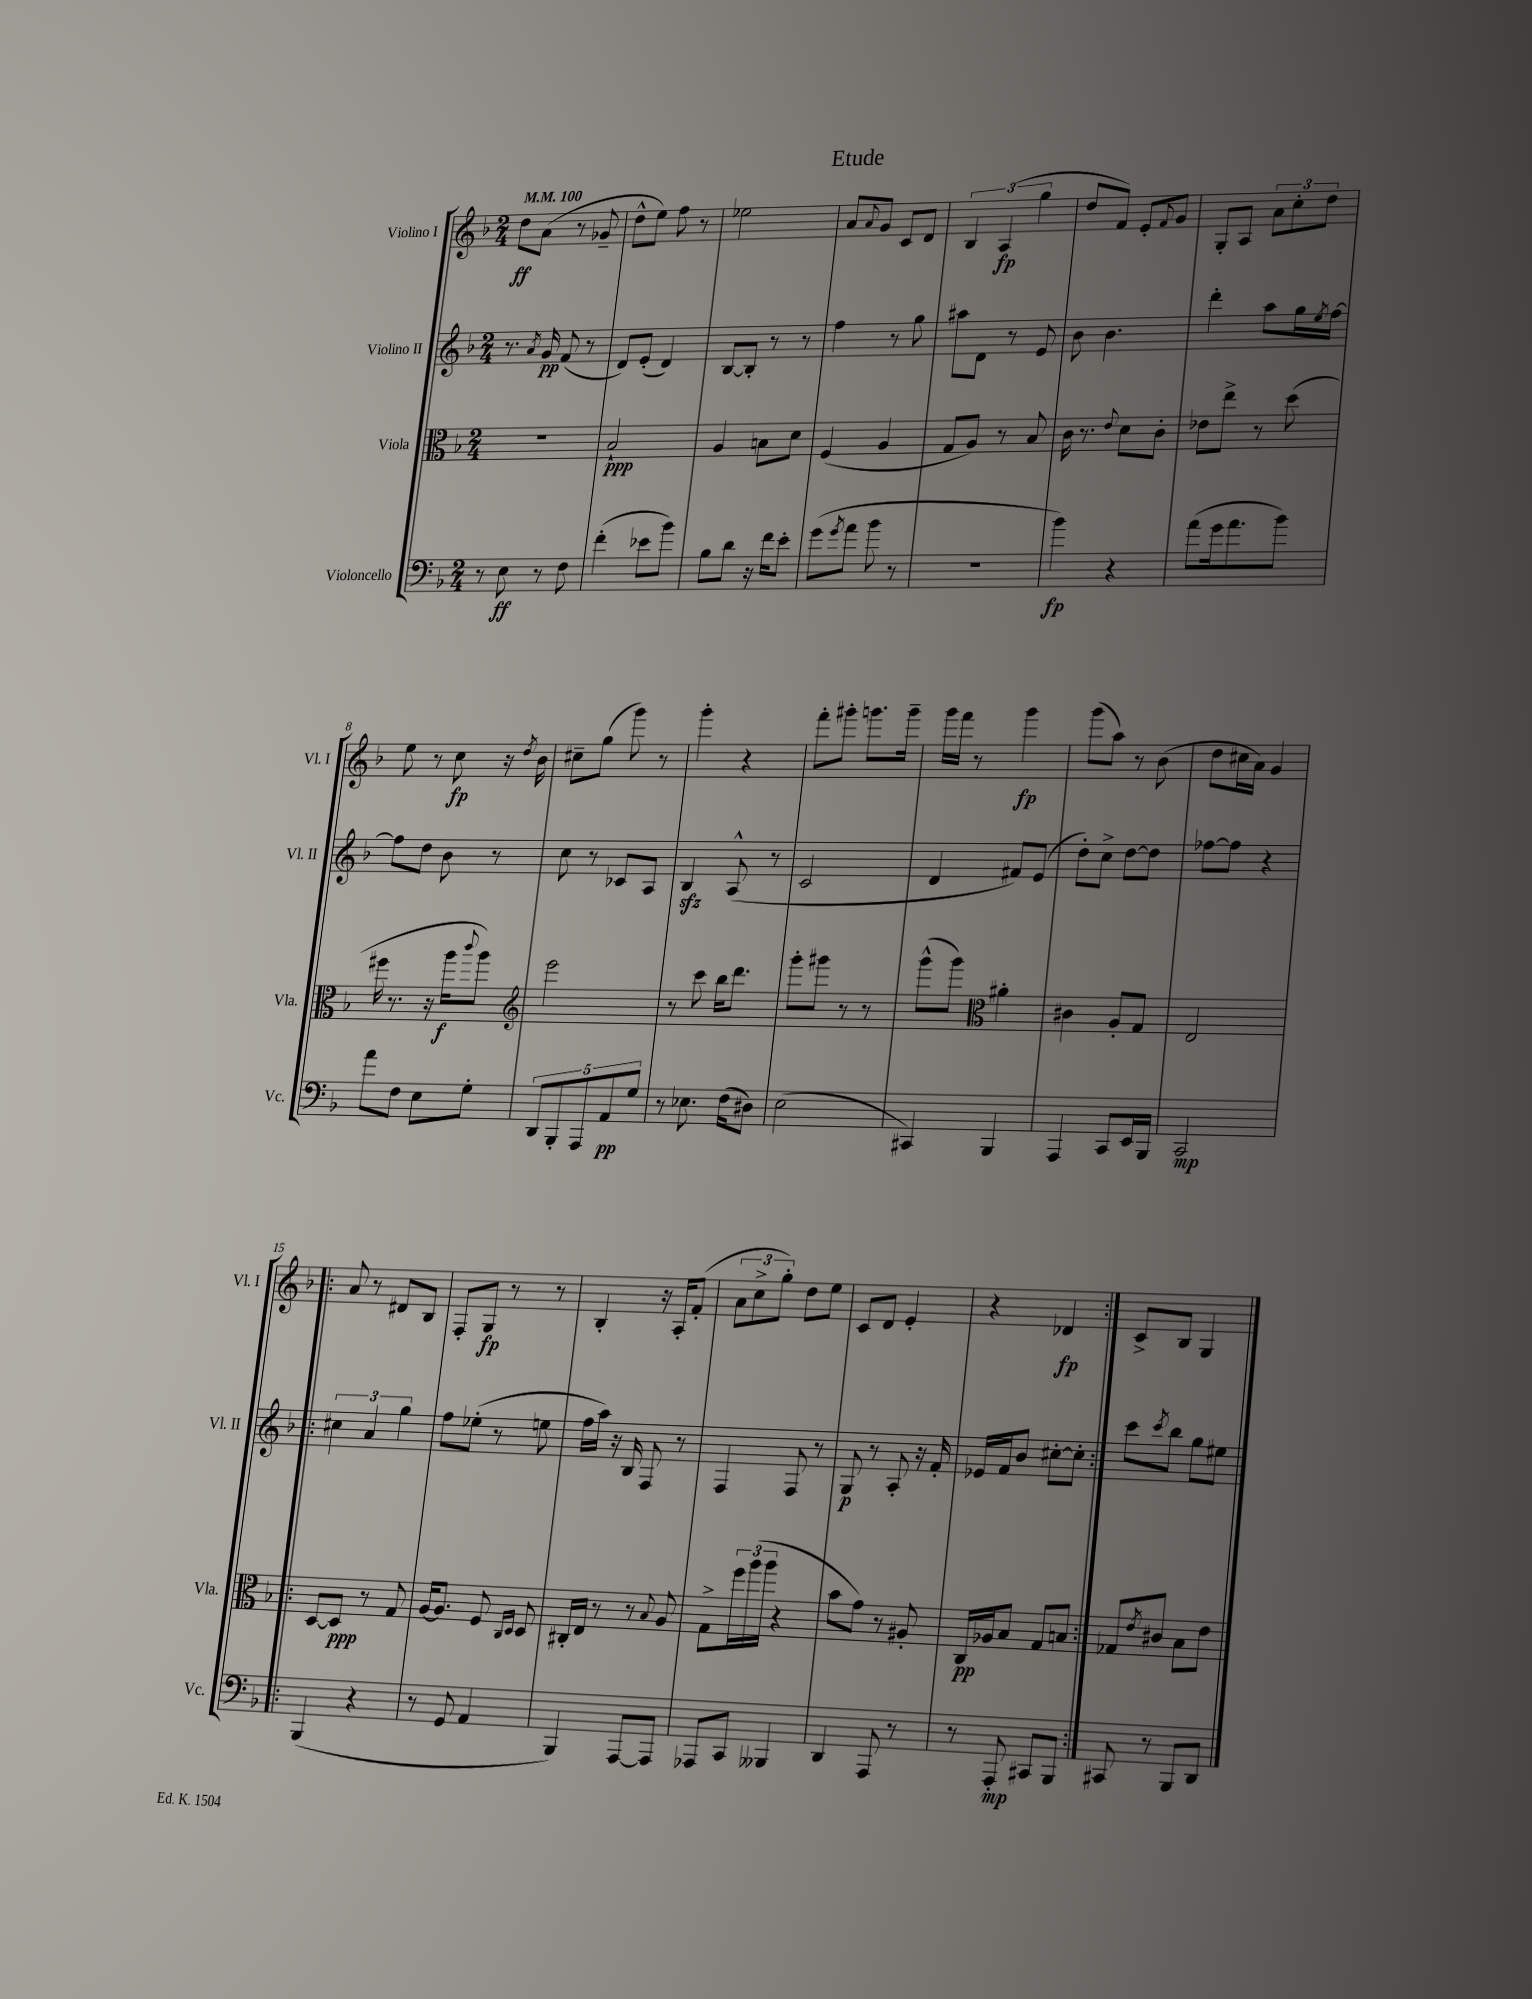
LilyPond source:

\header { title = "Etude" }
<<
\new StaffGroup <<
\new Staff = "s0" \with { instrumentName = "Violino I" shortInstrumentName = "Vl. I" } {
    \clef treble \key f \major \numericTimeSignature \time 2/4 \tempo 4 = 100
    d''8\ff a'8( r8 ges'8-- |
    d''8-^ e''8) f''8 r8 |
    ees''2 |
    a'8 \appoggiatura { a'8 } g'8 c'8 d'8 |
    \tuplet 3/2 { bes4 a4\fp( g''4 } |
    d''8 f'8) e'8-. \appoggiatura { f'8 } g'8 |
    g8-. a8 \tuplet 3/2 { a'8 c''8-. d''8 } |
    e''8 r8 c''8\fp r16 \acciaccatura { d''8 } bes'16 |
    cis''8-- g''8( g'''8) r8 |
    g'''4-. r4 |
    f'''8-. gis'''8-. g'''8. g'''16-- |
    g'''16 f'''16 r8 g'''4\fp |
    g'''8( a''8) r8 bes'8( |
    d''8 cis''16 a'16) g'4 |
    \repeat volta 2 { a'8 r8 dis'8 bes8 |
    f8-. g8\fp r8 r8 |
    bes4-. r16 a16-. f'8-.( |
    \tuplet 3/2 { a'8 c''8-> g''8-.) } d''8 e''8 |
    c'8 d'8 e'4-. |
    r4 des'4\fp | }
    c'8-> bes8 g4 \bar "|." |
}
\new Staff = "s1" \with { instrumentName = "Violino II" shortInstrumentName = "Vl. II" } {
    \clef treble \key f \major \numericTimeSignature \time 2/4
    r8. \acciaccatura { a'8 } g'16\pp f'8( r8 |
    d'8) e'8-.( d'4) |
    bes8~ bes8-. r8 r8 |
    f''4 r8 g''8 |
    ais''8 d'8 r8 e'8 |
    bes'8 bes'4. |
    d'''4-. a''8 g''16 \acciaccatura { e''8 } f''16~ |
    f''8 d''8 bes'8 r8 |
    c''8 r8 ces'8 a8 |
    bes4\sfz a8-^( r8 |
    c'2 |
    d'4 fis'8) e'8( |
    d''8-.) c''8-> d''8~ d''8 |
    fes''8~ fes''8 r4 |
    \repeat volta 2 { \tuplet 3/2 { cis''4 a'4 g''4 } |
    f''8 ees''8-.( r8 e''8 |
    f''16 a''16) r16 bes16 f8 r8 |
    f4 f8 r8 |
    g8\p r8 a8-. r16 f'16-. |
    ees'16 f'16 bes'8 cis''8~-. cis''8-. | }
    c'''8 \acciaccatura { c'''8 } bes''8 g''8 eis''8 \bar "|." |
}
\new Staff = "s2" \with { instrumentName = "Viola" shortInstrumentName = "Vla." } {
    \clef alto \key f \major \numericTimeSignature \time 2/4
    R2 |
    bes2-!\ppp |
    a4 b8 d'8 |
    f4( a4 |
    g8 a8) r8 bes8 |
    c'16 r8. \appoggiatura { e'8 } d'8 c'8-. |
    ees'8 e''8-> r8 d''8( |
    fis''16 r8. r16 a''16\f \appoggiatura { c'''8 } a''8) |
    \clef treble e'''2 |
    r8 c'''8 bes''16 d'''8. |
    g'''8-. gis'''8 r8 r8 |
    g'''8-^( g'''8) \clef alto ais'4-. |
    cis'4 a8-. g8 |
    e2 |
    \repeat volta 2 { d8~ d8\ppp r8 g8 |
    a16~ a8. f8 \grace { c16 d16 } d8 |
    cis16-. e16 r8 r8 \appoggiatura { bes8 } a8 |
    g8-> \tuplet 3/2 { f''16 a''16( a''16 } r4 |
    bes'8 g'8) r8 ais8-. |
    c16\pp aes16 bes8 g8 b8 | }
    ges8 \acciaccatura { e'8 } cis'8 bes8 e'8 \bar "|." |
}
\new Staff = "s3" \with { instrumentName = "Violoncello" shortInstrumentName = "Vc." } {
    \clef bass \key f \major \numericTimeSignature \time 2/4
    r8 e8\ff r8 f8 |
    f'4-.( ees'8 bes'8) |
    bes8 d'8 r16 f'16 e'8-. |
    g'8( \acciaccatura { g'8 } a'8 bes'8 r8 |
    R2 |
    bes'4\fp) r4 |
    a'8( g'16 a'8. bes'8) |
    a'8 f8 e8 g8-. |
    \tuplet 5/4 { d,8 bes,,8-. a,,8 a,8\pp g8 } |
    r8 ees8. f16( dis8) |
    e2( |
    cis,4) bes,,4 |
    a,,4 c,8 e,16 bes,,16 |
    c,2\mp |
    \repeat volta 2 { bes,,4( r4 |
    r8 g,8 a,4 |
    bes,,4) a,,8~ a,,8 |
    aes,,8 c,8 beses,,4 |
    d,4 a,,8 r8 |
    r8 a,,8-.\mp cis,8 bes,,8 | }
    cis,8 r8 bes,,8 d,8 \bar "|." |
}
>>
>>
